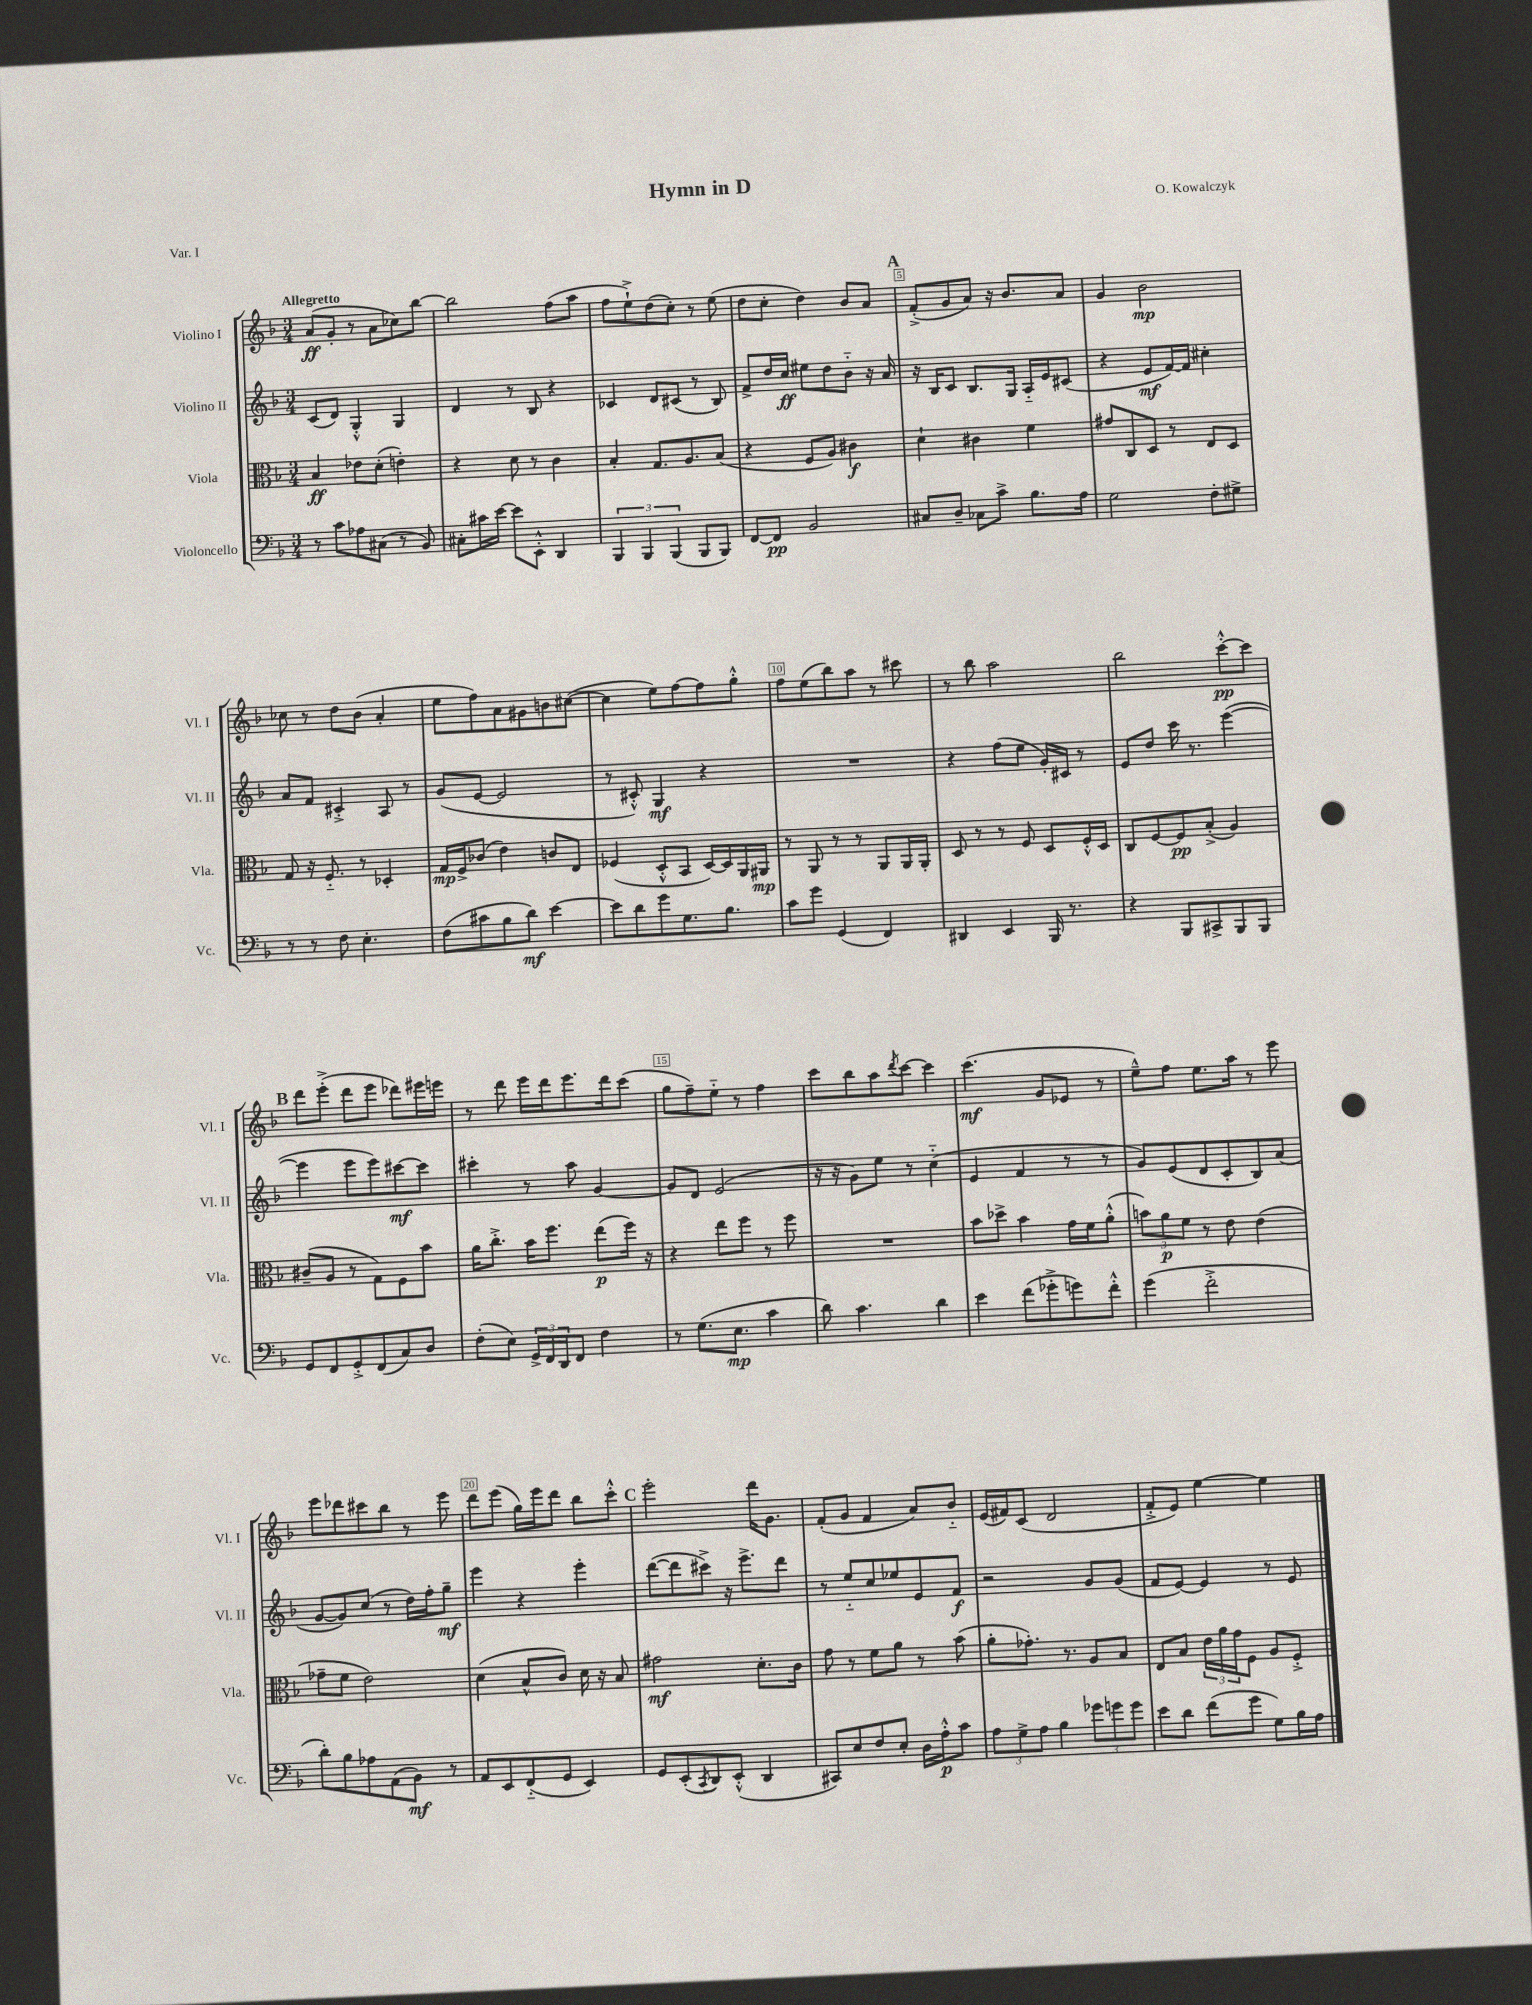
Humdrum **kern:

**kern	**kern	**kern	**kern
*staff4	*staff3	*staff2	*staff1
*clefF4	*clefC3	*clefG2	*clefG2
*k[b-]	*k[b-]	*k[b-]	*k[b-]
*M3/4	*M3/4	*M3/4	*M3/4
8r	4B-	(8c	(8a
8c	.	8d)	8g'
8A-	8e-	4G'^^	8r
(8C#	(8d'	.	8a
8r	4e')	4G	8cc-)
8BB-)	.	.	[8bb-
=	=	=	=
8C#'	4r	4d	2bb-]
16c#	.	.	.
[16e	.	.	.
8e]	8d	8r	.
8EE'^^	8r	8B-	.
4DD	4c	4r	(8ff
.	.	.	8aa
=	=	=	=
6BBB-	4B-'	4c-	8ff
.	.	.	8ee`^)
6BBB-	.	.	.
.	8.G	8d	(8dd
(6BBB-	.	.	.
.	.	(8c#	8cc')
.	8.A	.	.
8BBB-	.	8r	8r
8BBB-)	(8B-	8B-)	(8ee
=	=	=	=
[8FF	4r	8f^	8dd
8FF]	.	16dd	8cc'
.	.	16cc	.
2BB-	8F	8ee#	4dd)
.	8A)	8dd	.
.	4c#	8b-'~	8b-
.	.	16r	8a
.	.	16a	.
=	=	=	=
8C#	4d`	16r	(8f'^
.	.	16B-	.
8D~	.	8c	8g
8C-	4c#	8.B-	8a)
8c^	.	.	16r
.	.	16G	8.b-
8.B-	4f	16A'~	.
.	.	16e	.
.	.	(8c#	8a
16A	.	.	.
=	=	=	=
2G	8g#	4r	4g
.	8C	.	.
.	8D	8e	2b-
.	8r	[16f)	.
.	.	16f]	.
8F'	8E	4cc#'	.
8G#^	8D	.	.
=	=	=	=
8r	8G	8a	8cc-
8r	16r	8f	8r
.	8.F'~	.	.
8F	.	4c#'^	8dd
4.E'	8r	.	(8b-
.	4D-'	8A	4a'
.	.	8r	.
=	=	=	=
(8F	16G	(8g	8ee
.	16F^	.	.
8c#	(8c-	[8e	8ff)
8B-	4e)	2e]	8a
8d)	.	.	8g#
[4e	8c	.	8b
.	8E	.	([8cc#
=	=	=	=
8e]	(4F-	8r	4cc#]
8d	.	8c#'^^)	.
8g	8D'^^	4G	8ee)
8.G	8BB-	.	[8ff
.	[16D)	4r	8ff]
8.B-	16D]	.	.
.	16AA	.	8gg'^^
.	16AA#	.	.
=	=	=	=
8c	8r	2.r	8ff
8g	8AA	.	(8ee
(4GG	8r	.	8bb-)
.	8r	.	8aa
4FF)	8AA	.	8r
.	16AA	.	8ccc#
.	16AA'	.	.
=	=	=	=
4DD#	8D	4r	8r
.	8r	.	8bb-
4EE	8r	(8ff	2aa
.	8F	8ee	.
16BBB-	8D	16g')	.
8.r	.	16c#	.
.	16F'^^	8r	.
.	16D	.	.
=	=	=	=
4r	8C	8e	2bb-
.	[8F	8dd	.
8BBB-	8F]	16ccc	.
.	.	8.r	.
8CC#^	(8B-'^	.	.
8BBB-	4A)	([4eee	[8ccc'^^
8BBB-	.	.	8ccc]
=	=	=	=
8GG	(8c#~	4eee]	8ddd
8FF	8A	.	(8eee'^
8GG'^	8r	8eee	8ddd
(8FF	8G)	8eee)	8eee
8C)	8F	[8ccc#	8ddd-)
8D	8b-	8ccc#]	16eee#
.	.	.	16eee
=	=	=	=
(8F'	16a	4ccc#'	8r
.	8.cc'^	.	.
8E)	.	.	8ddd
24GG^	16b-	8r	16eee
24FF	.	.	.
.	8.ff	.	16ddd
24DD	.	.	.
8FF	.	8aa	8.eee
4F	(8ee	[4g	.
.	.	.	16ddd
.	16ff)	.	(8ccc
.	16r	.	.
=	=	=	=
8r	4r	8g]	8gg
(8.G	.	8d	8ff~)
.	8ee	(2e	8ee'~
8.E	.	.	.
.	8ff	.	8r
4c	8r	.	4ff
.	8ff	.	.
=	=	=	=
8d)	2.r	16r	8ccc
.	.	16r	.
4.c	.	8g)	8bb-
.	.	8ee	8aa
.	.	.	8qddd
.	.	8r	[8ccc
4d	.	(4cc'~	4ccc]
=	=	=	=
4e	8b-	4e	(4.ccc
.	8dd-^	.	.
(8f	4b-	4f	.
8g-'^	.	.	8g
8g)	16g	8r	8e-
.	16f	.	.
8f'^^	(8a'^^	8r	8r
=	=	=	=
(4g	12b)	8g)	8ee~^^)
.	12a	.	.
.	.	(8e	8ff
.	12f	.	.
2f'^	8r	8d	8.ee
.	8e	8c'	.
.	.	.	16aa
.	(4e	8B-)	8r
.	.	(8a	8eee
=	=	=	=
8d')	8g-~	[8g	8eee
8B-	8f	8g])	8ddd-
8A-	2e)	(8cc	8ccc#
(8AA	.	8r	8bb-
8BB-)	.	16dd)	8r
.	.	16ff'	.
8r	.	8gg~	8eee
=	=	=	=
8AA	(4d	4eee	8ddd
8EE	.	.	(8eee
(8FF'~	8B-^^	4r	16gg)
.	.	.	16eee
8GG	8c)	.	8ddd
4EE)	16d	4eee'	8bb-
.	16r	.	.
.	8B-	.	8ccc'^^
=	=	=	=
8GG	2g#	([8ddd	2eee'
(8EE'	.	8ddd]	.
8qCC	.	.	.
8DD)	.	8ccc#^)	.
(8EE'^^	.	16r	.
.	.	8.eee^	.
4DD	8.d'	.	16ddd
.	.	.	8.g
.	.	8ddd	.
.	16c	.	.
=	=	=	=
8CC#)	8g	8r	(8f'
8E	8r	8ee'~	8g
8F	8f	8cc	4f
8E'	8a	8ee-	.
16D	8r	8e	8a)
16A'^^	.	.	.
8c	(8b-	8f	8b-'~
=	=	=	=
12A	8a'	2r	(16e
.	.	.	16f#)
12G^	.	.	.
.	8.g-')	.	(8c
12A	.	.	.
4B-	.	.	2d
.	8.r	.	.
12g-	8A	8g	.
12g	.	.	.
.	8B-	(8g	.
12g	.	.	.
=	=	=	=
8e	8E	8f	8f'^
8d	8B-	[8e)	8e)
(8f	24e	4e]	[4ee
.	24a	.	.
.	24g	.	.
8g	8F	.	.
8G)	8A	8r	4ee]
16B-	8F'^	8e	.
16A	.	.	.
==	==	==	==
*-	*-	*-	*-
